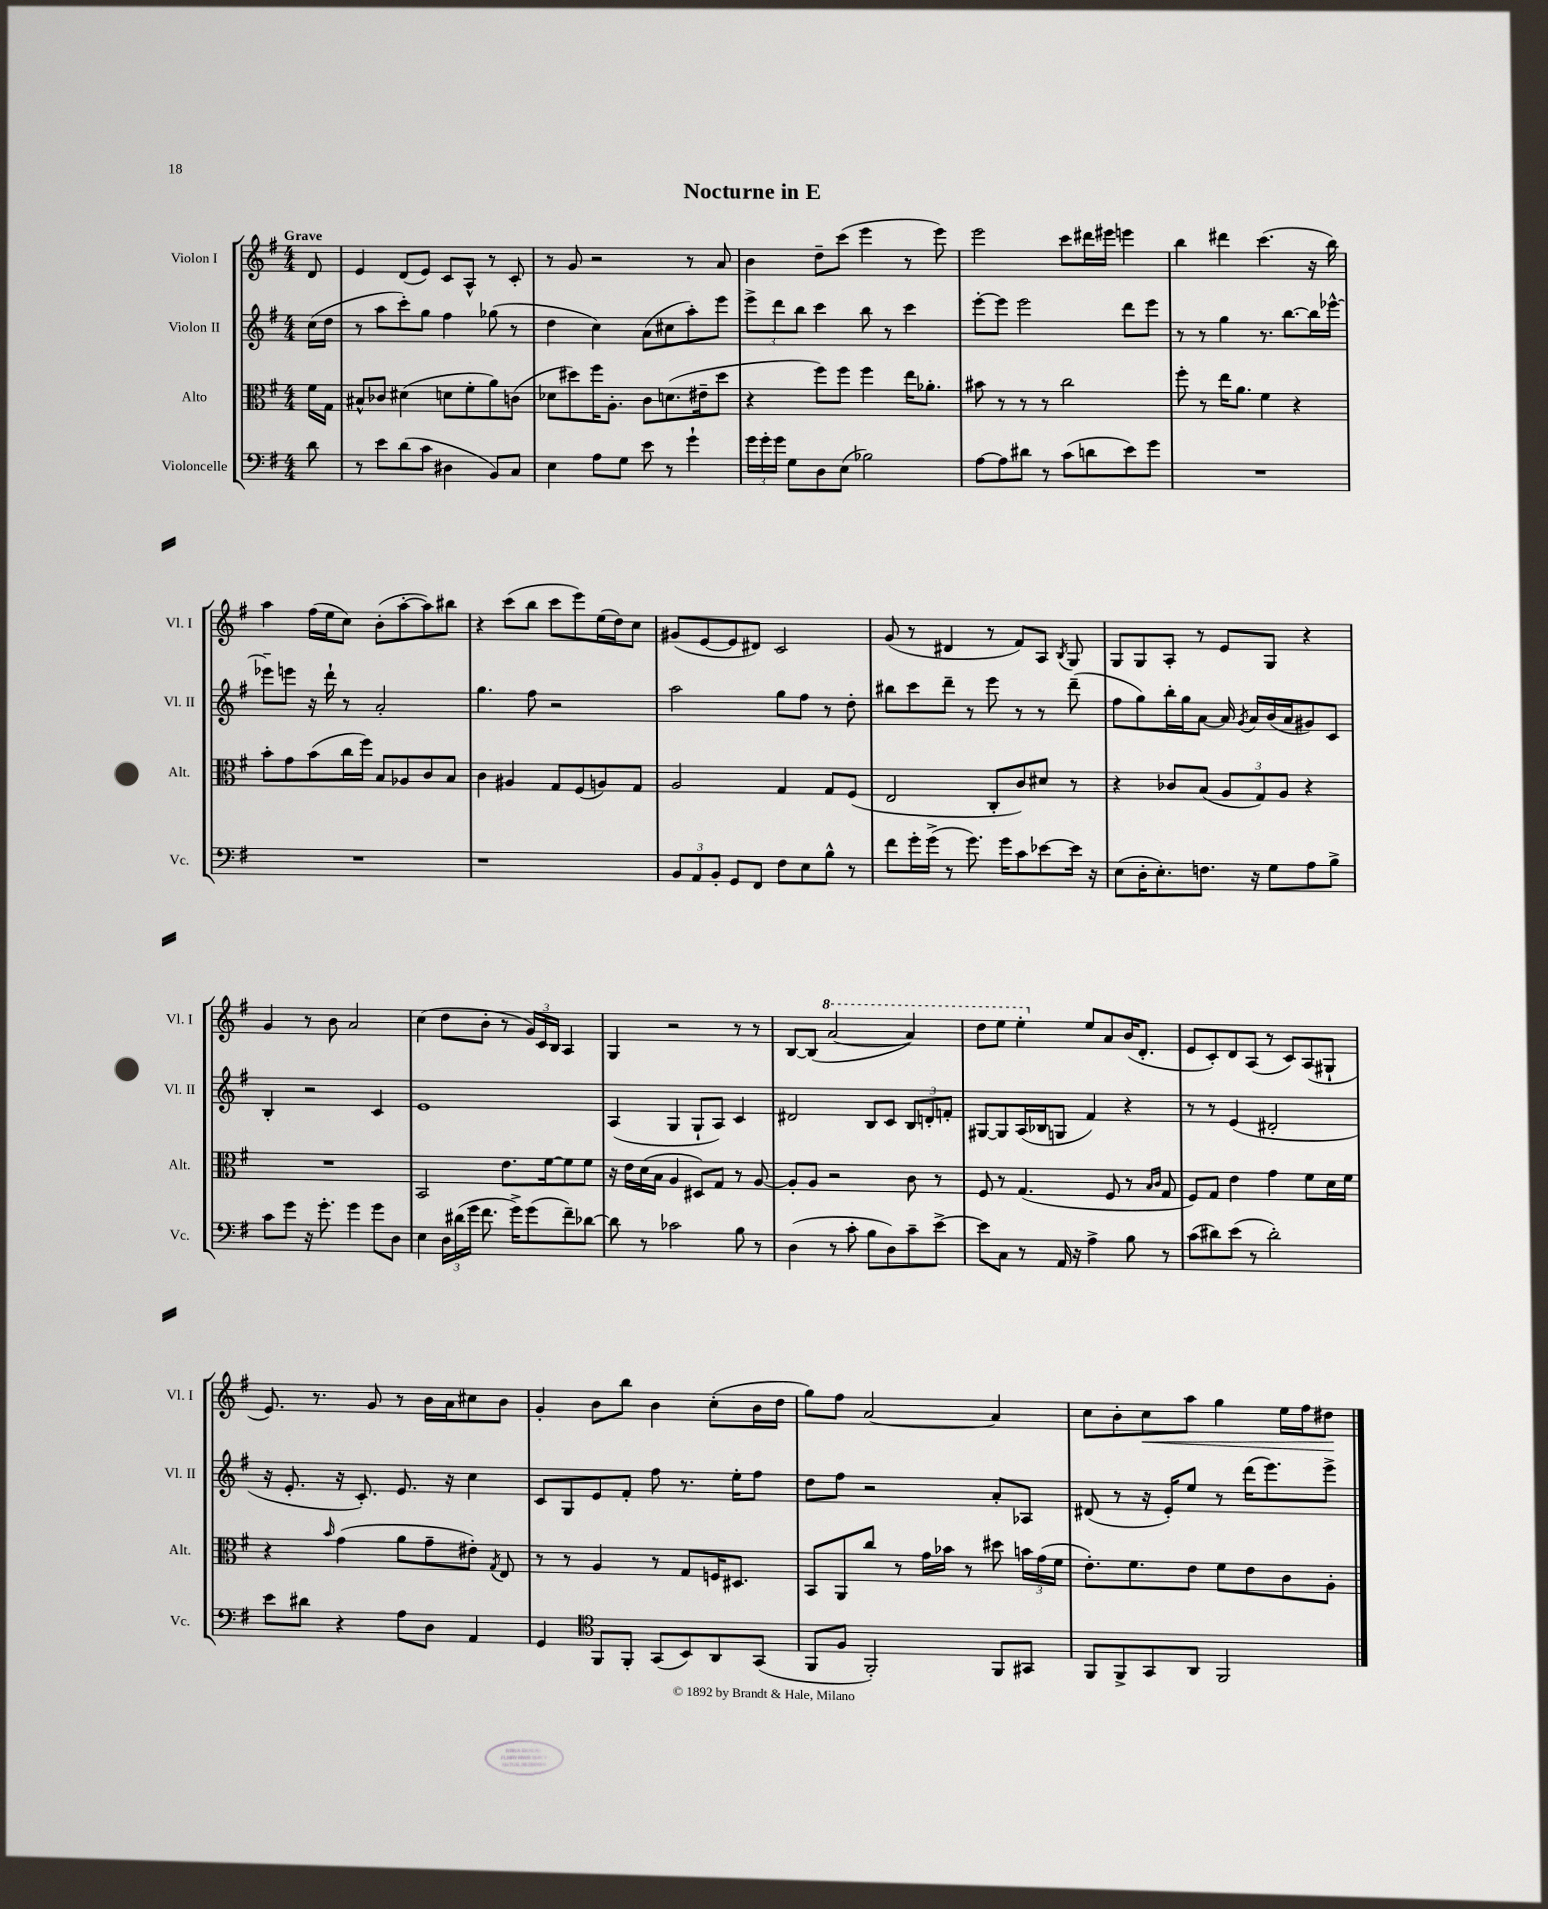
\header { title = "Nocturne in E" }
<<
\new StaffGroup <<
\new Staff = "s0" \with { instrumentName = "Violon I" shortInstrumentName = "Vl. I" } {
    \clef treble \key g \major \numericTimeSignature \time 4/4 \partial 8 \tempo "Grave"
    \autoBeamOff d'8 |
    e'4 d'8[( e'8]) c'8[ a8]-^ r8 c'8-. |
    r8 g'8 r2 r8 a'8 |
    b'4 d''8[-- c'''8]( e'''4 r8 e'''8) |
    e'''2 c'''8[ dis'''16 eis'''16] e'''4 |
    b''4 dis'''4 c'''4.( r16 b''16) |
    a''4 fis''16[( e''16 c''8]) b'8[-.( a''8~-. a''8) bis''8] |
    r4 c'''8[( b''8] c'''8[ e'''8) e''16( d''16) c''8] |
    gis'8[( e'8~ e'8 dis'8]) c'2 |
    g'8( r8 dis'4 r8 fis'8[) a8] \acciaccatura { b8 } g8 |
    g8[ g8 a8]-. r8 e'8[ g8] r4 |
    g'4 r8 b'8 a'2 |
    c''4( d''8[ b'8]-. r8 \tuplet 3/2 { g'16[) c'16 b16] } a4 |
    g4 r2 r8 r8 |
    b8[~ b8]( \ottava #1 a''2~ a''4) |
    d'''8[ e'''8] e'''4-. \ottava #0 e''8[ a'8 b'16( d'8.]-. |
    e'8[ c'8-.) d'8 a8]( r8 c'8[) a8( gis8]-! |
    e'8.) r8. g'8 r8 b'16[ a'16 cis''8 b'8] |
    g'4-. b'8[ b''8] b'4 c''8[-.( b'16 d''16] |
    g''8[) fis''8] a'2~ a'4 |
    c''8[ b'8-. c''8\< a''8] g''4 e''16[ fis''16 dis''8]\! \bar "|." |
}
\new Staff = "s1" \with { instrumentName = "Violon II" shortInstrumentName = "Vl. II" } {
    \clef treble \key g \major \numericTimeSignature \time 4/4 \partial 8
    \autoBeamOff c''16[( d''16] |
    r8 a''8[ c'''8-.) g''8] fis''4 ges''8( r8 |
    d''4 c''4) a'8[( cis''8 a''8-.) e'''8] |
    \tuplet 3/2 { e'''8[-> d'''8 b''8] } c'''4 b''8 r8 c'''4 |
    e'''8[~-. e'''8] e'''2 d'''8[ e'''8] |
    r8 r8 g''4 r8. b''8.[~ b''16 ees'''16]~-^ |
    ees'''8[-- e'''8] r16 d'''16-! r8 a'2-. |
    g''4. fis''8 r2 |
    a''2 g''8[ fis''8] r8 d''8-. |
    bis''8[ c'''8 d'''8]-- r8 e'''8 r8 r8 d'''8--( |
    fis''8[ g''8) b''16-. g''16 a'8]~ a'16 \acciaccatura { g'8 } a'16[ b'16( a'16 gis'8) c'8] |
    b4-. r2 c'4 |
    e'1 |
    a4( g4 g8[-! a8]) c'4 |
    dis'2 b8[ c'8] \tuplet 3/2 { b8[ d'8-. f'8]-. } |
    gis8[~ gis8 a16( bes16 g8] fis'4) r4 |
    r8 r8 e'4( dis'2-. |
    r16 e'8.-. r16 c'8.-.) e'8. r16 c''4 |
    c'8[ g8 e'8 fis'8]-. fis''8 r8. e''16[-. fis''8] |
    d''8[ fis''8] r2 a'8[-. aes8] |
    dis'8( r8 r16 e'16[-.) e''8] r8 d'''16[( e'''8.) e'''8]-> \bar "|." |
}
\new Staff = "s2" \with { instrumentName = "Alto" shortInstrumentName = "Alt." } {
    \clef alto \key g \major \numericTimeSignature \time 4/4 \partial 8
    \autoBeamOff fis'16[ g16] |
    bis8[-^ ces'8] dis'4( d'8[ fis'8-. a'8) c'8]( |
    des'8[ dis''8) fis''16 a8.]-. c'8[ d'8.( eis'16-- dis''8] |
    r4 fis''8[) fis''8] fis''4 e''16[ aes'8.]-. |
    bis'8 r8 r8 r8 c''2 |
    fis''8-. r8 e''16[ a'8.] fis'4 r4 |
    b'8[-. g'8 b'8( c''16 fis''16]) b8[ aes8 c'8 b8] |
    c'4 ais4 g8[ fis8( a8) g8] |
    a2 g4 g8[ fis8]( |
    e2 c8[-. c'8) dis'8] r8 |
    r4 ces'8[ b8]( \tuplet 3/2 { a8[ g8) a8] } r4 |
    R1 |
    b,2 e'8.[ fis'16~ fis'8 fis'8] |
    r16 e'16[ d'16( b16] a4 dis8[) g8] r8 a8~ |
    a8[-. a8] r2 c'8 r8 |
    fis8 r8 g4.( fis8 r8 \grace { b16[ c'16] } g8 |
    fis8[) g8] e'4 g'4 fis'8[ d'16 fis'16] |
    r4 \grace { b'16 } g'4( a'8[ g'8-- eis'8]-.) \acciaccatura { g8 } e8 |
    r8 r8 a4 r8 g8[ f16 dis8.] |
    b,8[ a,8 c''8] r8 g'16[ bes'16] r8 dis''8 \tuplet 3/2 { b'16[ g'16( fis'16] } |
    e'8.[-.) fis'8. e'8] fis'8[ e'8 c'8 a8]-. \bar "|." |
}
\new Staff = "s3" \with { instrumentName = "Violoncelle" shortInstrumentName = "Vc." } {
    \clef bass \key g \major \numericTimeSignature \time 4/4 \partial 8
    \autoBeamOff d'8 |
    r8 e'8[ d'8( c'8] dis4 b,8[) c8] |
    e4 a8[ g8] e'8 r8 g'4-! |
    \tuplet 3/2 { g'16[ g'16-. g'16] } g8[ d8 e8]( bes2) |
    a8[~ a8 dis'8] r8 c'8[( d'8 e'8) g'8] |
    R1 |
    R1 |
    r1 |
    \tuplet 3/2 { b,8[ a,8 b,8]-. } g,8[ fis,8] fis8[ e8 b8]-^ r8 |
    fis'8[ g'16-. g'16]->( r8 g'8.) g'16[ c'8 ees'8~ ees'16] r16 |
    e8[( d16-. e8.-.) f8.] r16 g8[ a8 b8]-> |
    c'8[ g'8] r16 g'8.-. g'4 g'8[ d8] |
    e4 \tuplet 3/2 { d16[ dis'16( g'16] } fis'8. g'16[->) g'8( fis'8--) des'8]~ |
    des'8 r8 ces'2 b8 r8 |
    d4( r8 c'8-. b8[ d8) c'8-- e'8]~-> |
    e'8[ c8] r8 a,16 r16 a4-> b8 r8 |
    c'8[( dis'8) e'8]( r8 dis'2-.) |
    e'8[ dis'8] r4 a8[ d8] a,4 |
    g,4 \clef tenor fis,8[ fis,8]-. g,8[( b,8) a,8 g,8]( |
    fis,8[ fis8] fis,2-.) fis,8[ gis,8] |
    fis,8[ fis,8-> g,8 a,8] fis,2 \bar "|." |
}
>>
>>
\layout { \context { \Score \remove "Bar_number_engraver" } }
